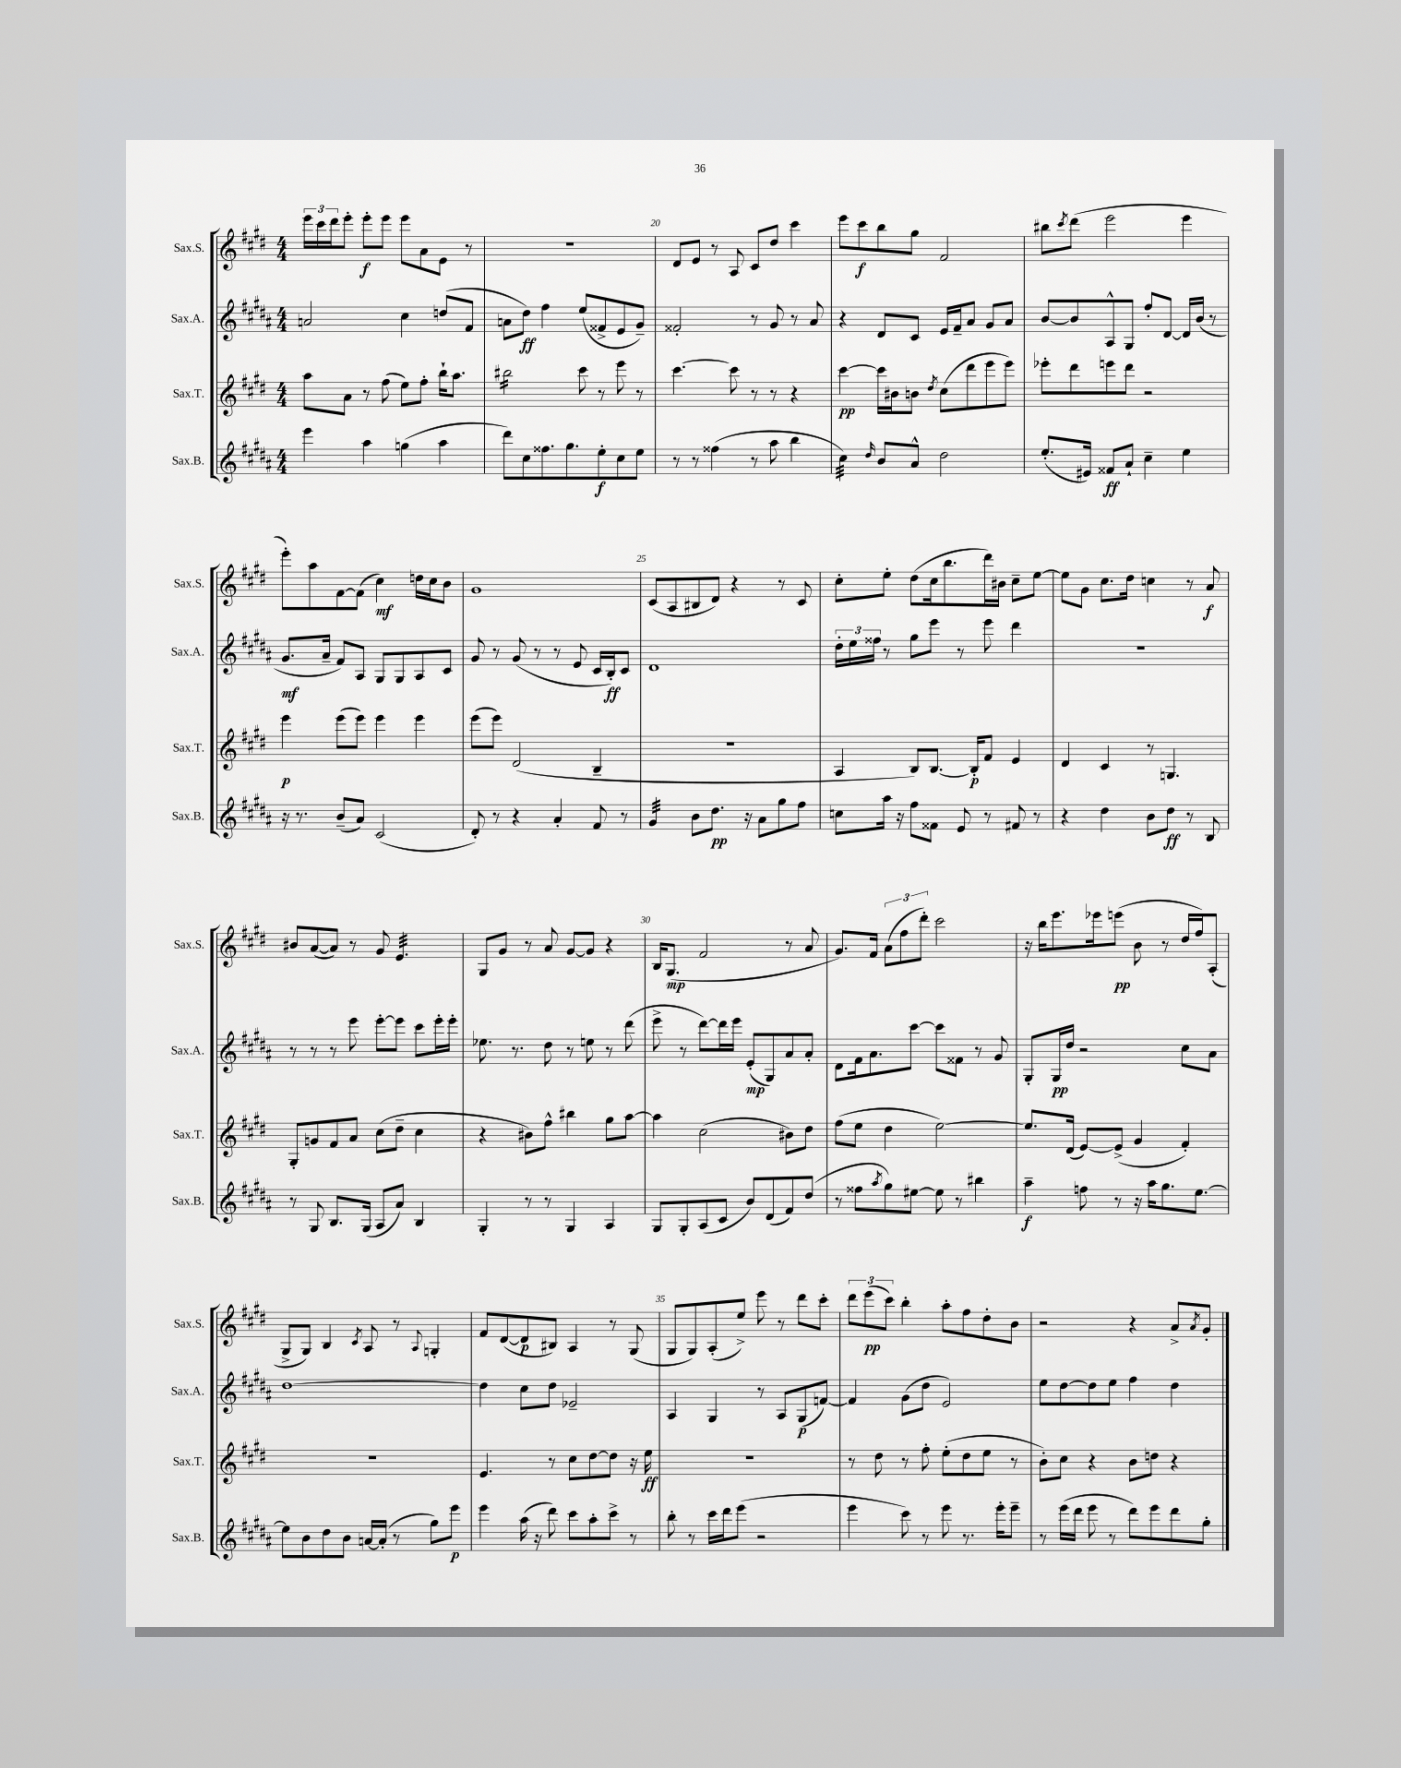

**kern	**kern	**kern	**kern
*staff4	*staff3	*staff2	*staff1
*clefG2	*clefG2	*clefG2	*clefG2
*k[f#c#g#d#a#]	*k[f#c#g#d#]	*k[f#c#g#d#a#]	*k[f#c#g#d#]
*M4/4	*M4/4	*M4/4	*M4/4
4eee	8aa	2a	24eee
.	.	.	24ccc#
.	.	.	24ddd#
.	8a	.	8eee'
4aa#	8r	.	8eee'
.	(8ff#	.	8eee
(4gg	8ee)	4cc#	8eee
.	8ff#'	.	8a
4aa#	16bb`	(8dd	8e
.	8.aa	.	.
.	.	8f#	8r
=	=	=	=
8ddd#)	2bb#	8a	1r
8cc#	.	8dd#)	.
8.ff##	.	4ff#	.
8.gg#	.	.	.
.	8ccc#	(8ee	.
8ee'	8r	8f##^	.
8cc#	8eee	8e	.
8ee	8r	8g#~)	.
=	=	=	=
8r	[4.ccc#	2f##'	8d#
8r	.	.	8e
(4ff##	.	.	8r
.	8ccc#]	.	8A
8r	8r	8r	8c#
8aa#	8r	8g#	8dd#
4bb	4r	8r	4ccc#
.	.	8a#	.
=	=	=	=
4cc#)	[4ccc#	4r	8eee
.	.	.	8ccc#
16qqdd#	.	.	.
8b	16ccc#]	8d#	8bb
.	16b#	.	.
8a#^^	8b	8c#	8gg#
.	8qdd#	.	.
2dd#	(8cc#	16e	2f#
.	.	16f#~	.
.	8ddd#	8a#	.
.	8eee	8g#	.
.	8eee)	8a#	.
=	=	=	=
(8.ee'	8eee-'	[8b	8bb#
.	.	.	8qccc#
.	8ddd#	8b]	(8ddd#
16e#)	.	.	.
8f##	8eee	8A#^^	2eee
8a#`	8ddd#	8G#	.
4cc#~	2r	8ff#'	.
.	.	[8d#	.
4ee	.	16d#]	4eee
.	.	(16b	.
.	.	8r	.
=	=	=	=
16r	4eee	8.g#	8eee')
8.r	.	.	.
.	.	.	8aa
.	.	16a#~	.
(8b~	(8eee	8f#)	[8f#
8a#)	8eee)	8A#	(8f#]
(2c#	4eee	8G#	4cc#)
.	.	8G#	.
.	4eee	8A#	16dd
.	.	.	16cc#
.	.	8c#	8b
=	=	=	=
8d#')	(8eee	8g#	1g#
8r	8eee)	8r	.
4r	(2d#	(8g#	.
.	.	8r	.
4a#'	.	8r	.
.	.	8e	.
8f#	4B~	16c#	.
.	.	16B')	.
8r	.	8c#	.
=	=	=	=
4g#	1r	1d#	(8c#
.	.	.	8A
8b	.	.	8B#
8.dd#	.	.	8d#)
.	.	.	4r
16r	.	.	.
8a#	.	.	.
8gg#	.	.	8r
8ff#	.	.	8c#
=	=	=	=
8cc	4A	24dd#'	8cc#'
.	.	24ee	.
.	.	24ff##	.
16aa#	.	8r	8ee'
16r	.	.	.
8ff#	8B)	8gg#	(8dd#
8f##	[8.B	8eee	16cc#
.	.	.	8.bb
8e	.	8r	.
.	16B']	.	.
8r	8f#	8eee	16ddd#)
.	.	.	16b#
8f#	4e	4ddd#	8cc#~
8r	.	.	[8ee
=	=	=	=
4r	4d#	1r	8ee]
.	.	.	8g#
4dd#	4c#	.	8.cc#
.	.	.	16dd#
8b	8r	.	4cc
8dd#	4.G	.	.
8r	.	.	8r
8B	.	.	8a
=	=	=	=
8r	8G#'	8r	8b#
8G#	8g	8r	([8a
8.B	8f#	8r	8a])
.	8a	8eee	8r
(16G#	.	.	.
8A#	(8cc#	[8eee'	8g#
8a#)	8dd#~	8eee]	4.e
4B	4cc#	8ccc#	.
.	.	16eee'	.
.	.	16eee'	.
=	=	=	=
4G#'	4r	8.ee-	8G#
.	.	.	8g#
.	.	8.r	.
8r	8b#)	.	8r
8r	8ff#^^	8dd#	8a
4G#	4bb#	8r	[8g#
.	.	8ee	8g#]
4A#	8gg#	8r	4r
.	[8aa	(8ddd#	.
=	=	=	=
8G#	4aa]	8eee^	16B
.	.	.	(8.G#
8G#'	.	8r	.
(8A#	(2cc#	[8ddd#)	2f#
8c#	.	16ddd#]	.
.	.	16eee	.
8b)	.	(8e'	.
(8d#	.	8G#)	.
8f#)	8b#)	8a#	8r
(8dd#	8dd#	8a#'	8a
=	=	=	=
8r	(8ff#	8d#	8.g#)
8ff##	8ee	16f#	.
.	.	8.a#	16f#
8qaa#	.	.	.
8gg#)	4dd#	.	(12a
.	.	.	12ff#
[8ee#	.	[8ccc#	.
.	.	.	12ddd#')
8ee#]	[2ee)	8ccc#]	2ccc#
8r	.	8f##	.
4bb#	.	8r	.
.	.	8g#	.
=	=	=	=
4aa#~	8.ee]	8G#'	16r
.	.	.	16bb
.	.	16G#	8.eee
.	(16d#	16dd#	.
8ff	[8e)	2r	.
.	.	.	16eee-
8r	(8e^]	.	(8eee
16r	4g#	.	8b
16aa#	.	.	.
8.gg#	.	.	8r
.	4f#')	8cc#	16dd#
[8.ee	.	.	16ff#)
.	.	8a#	(8A'
=	=	=	=
8ee]	1r	[1dd#	8G#^
8b	.	.	8G#)
8dd#	.	.	4B
8b	.	.	.
.	.	.	8qc#
[16a	.	.	8A
(16a']	.	.	.
8r	.	.	8r
.	.	.	8qqA
8gg#)	.	.	4G'
8eee	.	.	.
=	=	=	=
4eee	4.e	4dd#]	8f#
.	.	.	([8d#
(16aa#	.	8cc#	8d#]
16r	.	.	.
8ddd#)	8r	8dd#	8B#)
8ccc#	8cc#	2e-~	4A
8aa#'	[8dd#	.	.
8ccc#^	8dd#]	.	8r
8r	16r	.	(8G#
.	16ee	.	.
=	=	=	=
8bb'	1r	4A#	8G#
8r	.	.	8G#)
16ccc#	.	4G#	(8A'
16ddd#	.	.	.
(8eee	.	.	8ee^)
2r	.	8r	8eee
.	.	8A#	8r
.	.	(8G#	8ddd#
.	.	[8f)	8ccc#'
=	=	=	=
4eee	8r	4f]	12ddd#
.	.	.	(12eee
.	8dd#	.	.
.	.	.	12ccc#)
8ccc#)	8r	(8g#	4bb'
8r	8ff#'	8dd#	.
8eee	(8ee'	2e)	8aa'
8.r	8dd#	.	8ff#
.	8ee	.	8dd#'
16eee'	.	.	.
8eee~	8r	.	8b
=	=	=	=
8r	8b')	8ee	2r
(16eee	8cc#	[8dd#	.
16ddd#	.	.	.
8eee	4r	8dd#]	.
8r	.	8ee	.
8ddd#)	8b	4ff#	4r
8eee	8dd	.	.
8ddd#	4r	4dd#	8a^
.	.	.	8qa
8gg#'	.	.	8g#'
==	==	==	==
*-	*-	*-	*-
